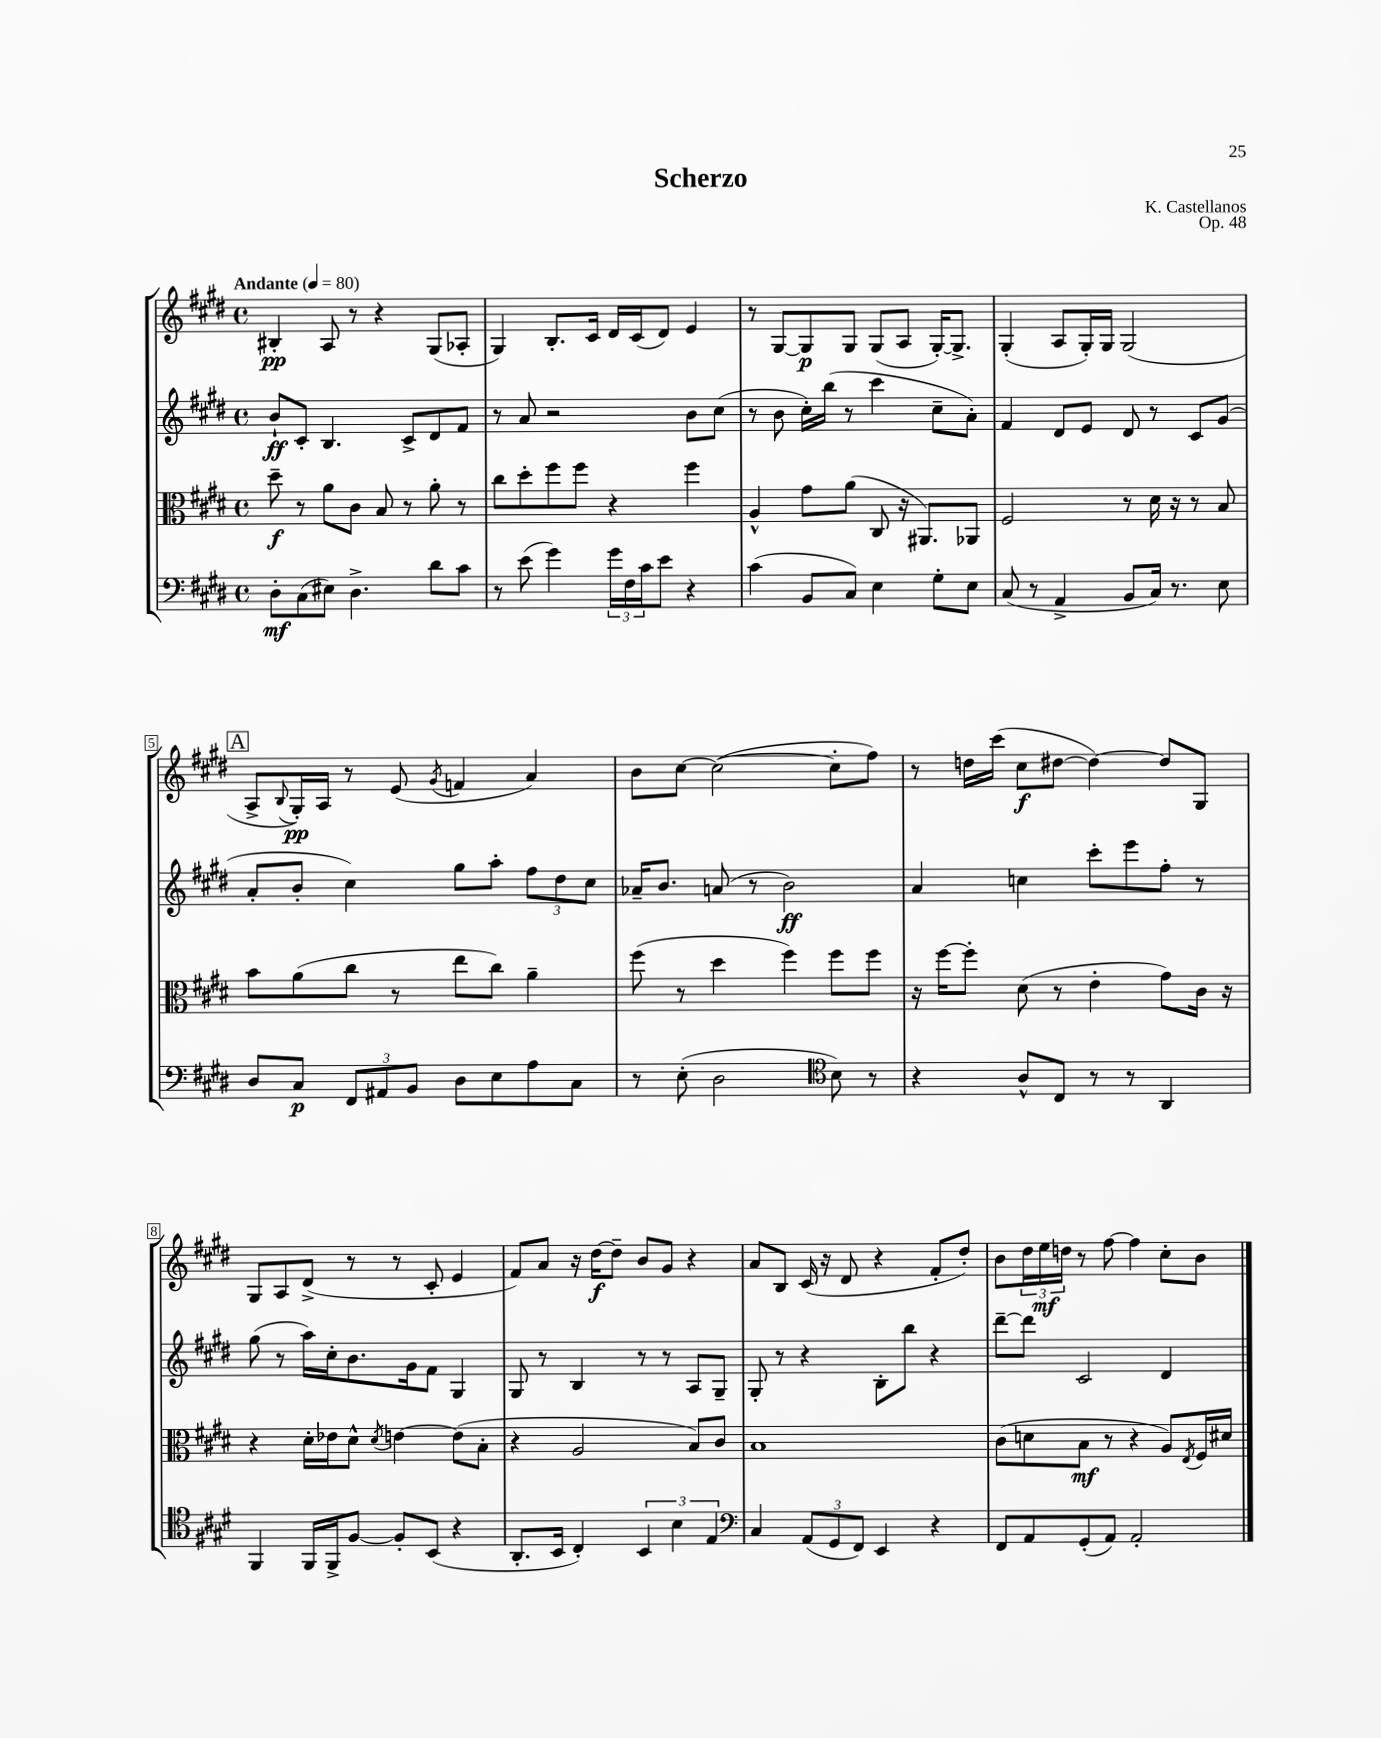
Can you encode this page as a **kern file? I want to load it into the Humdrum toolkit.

**kern	**dynam	**kern	**dynam	**kern	**dynam	**kern	**dynam
*part4	*part4	*part3	*part3	*part2	*part2	*part1	*part1
*staff4	*staff4	*staff3	*staff3	*staff2	*staff2	*staff1	*staff1
*clefF4	*	*clefC3	*	*clefG2	*	*clefG2	*
*k[f#c#g#d#]	*	*k[f#c#g#d#]	*	*k[f#c#g#d#]	*	*k[f#c#g#d#]	*
*M4/4	*	*M4/4	*	*M4/4	*	*M4/4	*
*met(c)	*	*met(c)	*	*met(c)	*	*met(c)	*
*MM80	*	*MM80	*	*MM80	*	*MM80	*
=1	=1	=1	=1	=1	=1	=1	=1
!	!	!	!	!	!	!LO:TX:a:B:t=Andante	!
8D#'\L	mf	8dd#~\	f	8b`/L	ff	4B#X'/	pp
(8C#\	.	8r	.	8c#'/J	.	.	.
8E#X\J)	.	8a\L	.	4.B/	.	8A/	.
4.D#^\	.	8c#\J	.	.	.	8r	.
.	.	8B/	.	.	.	4r	.
.	.	8r	.	8c#^/L	.	.	.
8d#\L	.	8a'\	.	8d#/	.	(8G#/L	.
8c#\J	.	8r	.	8f#/J	.	8A-X'/J	.
=2	=2	=2	=2	=2	=2	=2	=2
8r	.	8cc#\L	.	8r	.	4G#/)	.
(8e\	.	8dd#'\	.	8a/	.	.	.
4g#\)	.	8ff#\	.	2r	.	8.B'/L	.
.	.	8ff#\J	.	.	.	.	.
.	.	.	.	.	.	16c#/Jk	.
24g#\LL	.	4r	.	.	.	16d#/LL	.
24F#\	.	.	.	.	.	.	.
.	.	.	.	.	.	(16c#/J	.
24c#\J	.	.	.	.	.	.	.
8e\J	.	.	.	.	.	8d#/J)	.
4r	.	4ff#\	.	8b\L	.	4e/	.
.	.	.	.	(8cc#\J	.	.	.
=3	=3	=3	=3	=3	=3	=3	=3
(4c#\	.	4A^^/	.	8r	.	8r	.
.	.	.	.	8b\	.	[8G#/L	.
8BB/L	.	8g#\L	.	16cc#'\LL)	.	8G#/]	p
.	.	.	.	(16bb\JJ	.	.	.
8C#/J)	.	(8a\J	.	8r	.	8G#/J	.
4E\	.	8C#/	.	4ccc#\	.	(8G#/L	.
.	.	16r	.	.	.	8A/J	.
.	.	8.AA#X/L)	.	.	.	.	.
8G#'\L	.	.	.	8cc#~\L	.	[16G#'/KL)	.
.	.	.	.	.	.	8.G#^/J]	.
8E\J	.	8AA-X/J	.	8a'\J)	.	.	.
=4	=4	=4	=4	=4	=4	=4	=4
(8C#/	.	2F#/	.	4f#/	.	(4G#'/	.
8r	.	.	.	.	.	.	.
4AA^/	.	.	.	8d#/L	.	8A/L	.
.	.	.	.	8e/J	.	16G#'/L)	.
.	.	.	.	.	.	16G#/JJ	.
8BB/L	.	8r	.	8d#/	.	(2G#/	.
16C#/Jk)	.	16d#\	.	8r	.	.	.
8.r	.	16r	.	.	.	.	.
.	.	8r	.	8c#/L	.	.	.
8E\	.	8B/	.	(8g#/J	.	.	.
!!LO:LB:g=z
!!LO:REH:place=s1:t=A
=5	=5	=5	=5	=5	=5	=5	=5
8D#/L	.	8b\L	.	8a'/L	.	8A^/L	.
.	.	.	.	.	.	8qqB/	.
8C#/J	p	(8a\	.	8b'/J	.	16G#'/L)	pp
.	.	.	.	.	.	16A/JJ	.
12FF#/L	.	8cc#\J	.	4cc#\)	.	8r	.
12AA#X/	.	.	.	.	.	.	.
.	.	8r	.	.	.	(8e/	.
12BB/J	.	.	.	.	.	.	.
.	.	.	.	.	.	8qg#/	.
8D#\L	.	8ee\L	.	8gg#\L	.	4fn/	.
8E\	.	8cc#\J)	.	8aa'\J	.	.	.
8A\	.	4a~\	.	12ff#\L	.	4a/)	.
.	.	.	.	12dd#\	.	.	.
8C#\J	.	.	.	.	.	.	.
.	.	.	.	12cc#\J	.	.	.
=6	=6	=6	=6	=6	=6	=6	=6
8r	.	(8ff#\	.	16a-X~/KL	.	8b\L	.
.	.	.	.	8.b/J	.	.	.
(8E'\	.	8r	.	.	.	[8cc#\J	.
2D#\	.	4dd#\	.	(8an/	.	(2cc#\_	.
.	.	.	.	8r	.	.	.
.	.	4ff#\)	.	2b\)	ff	.	.
*clefC4	*	*	*	*	*	*	*
8B\)	.	8ff#\L	.	.	.	8cc#'\L]	.
8r	.	8ff#\J	.	.	.	8ff#\J)	.
=7	=7	=7	=7	=7	=7	=7	=7
4r	.	16r	.	4a/	.	8r	.
.	.	[16ff#\KL	.	.	.	.	.
.	.	8ff#'\J]	.	.	.	16ddn\LL	.
.	.	.	.	.	.	(16ccc#\JJ	.
8A^^/L	.	(8d#\	.	4ccn\	.	8cc#\L	f
8C#/J	.	8r	.	.	.	[8dd#X\J	.
8r	.	4e'\	.	8ccc#'\L	.	4dd#\_)	.
8r	.	.	.	8eee\	.	.	.
4AA/	.	8g#\L)	.	8ff#'\J	.	8dd#/L]	.
.	.	16c#\Jk	.	8r	.	8G#/J	.
.	.	16r	.	.	.	.	.
!!LO:LB:g=z
=8	=8	=8	=8	=8	=8	=8	=8
4FF#/	.	4r	.	(8gg#\	.	8G#/L	.
.	.	.	.	8r	.	8A/	.
16FF#/LL	.	16d#'\LL	.	16aa\LL)	.	(8d#^/J	.
16FF#^/J	.	16e-X\J	.	16cc#'\J	.	.	.
[8F#/J	.	8d#^^\J	.	8.b\	.	8r	.
.	.	8qd#/	.	.	.	.	.
8F#'/L]	.	[4en\	.	.	.	8r	.
.	.	.	.	16g#\k	.	.	.
(8BB/J	.	.	.	8f#\J	.	8c#'/	.
4r	.	(8e\L]	.	4G#/	.	4e/	.
.	.	8B'\J	.	.	.	.	.
=9	=9	=9	=9	=9	=9	=9	=9
8.AA'/L	.	4r	.	8G#/	.	8f#/L)	.
.	.	.	.	8r	.	8a/J	.
16BB/Jk	.	.	.	.	.	.	.
4C#'/)	.	2A/	.	4B/	.	16r	.
.	.	.	.	.	.	[16dd#\KL	f
.	.	.	.	.	.	8dd#~\J]	.
6BB/	.	.	.	8r	.	8b/L	.
.	.	.	.	8r	.	8g#/J	.
6B\	.	.	.	.	.	.	.
.	.	8B/L)	.	8A/L	.	4r	.
6E/	.	.	.	.	.	.	.
.	.	8c#/J	.	8G#~/J	.	.	.
=10	=10	=10	=10	=10	=10	=10	=10
*clefF4	*	*	*	*	*	*	*
4C#/	.	1B	.	8G#'/	.	8a/L	.
.	.	.	.	8r	.	8B/J	.
(12AA/L	.	.	.	4r	.	(16c#/	.
.	.	.	.	.	.	16r	.
12GG#/	.	.	.	.	.	.	.
.	.	.	.	.	.	8d#/	.
12FF#/J)	.	.	.	.	.	.	.
4EE/	.	.	.	8B'\L	.	4r	.
.	.	.	.	8bb\J	.	.	.
4r	.	.	.	4r	.	8f#'/L	.
.	.	.	.	.	.	8dd#'/J)	.
=11	=11	=11	=11	=11	=11	=11	=11
8FF#/L	.	(8c#\L	.	[8ddd#~\L	.	8b\L	.
8AA/	.	8dn\	.	8ddd#\J]	.	24dd#\L	.
.	.	.	.	.	.	24ee\	mf
.	.	.	.	.	.	24ddn\JJ	.
(8GG#'/	.	8B\J	mf	2c#/	.	8r	.
8AA/J)	.	8r	.	.	.	[8ff#\	.
2AA'/	.	4r	.	.	.	4ff#\]	.
.	.	8A/L)	.	4d#/	.	8cc#'\L	.
.	.	8qE/	.	.	.	.	.
.	.	16F#/L	.	.	.	8b\J	.
.	.	16d#X/JJ	.	.	.	.	.
==	==	==	==	==	==	==	==
*-	*-	*-	*-	*-	*-	*-	*-
